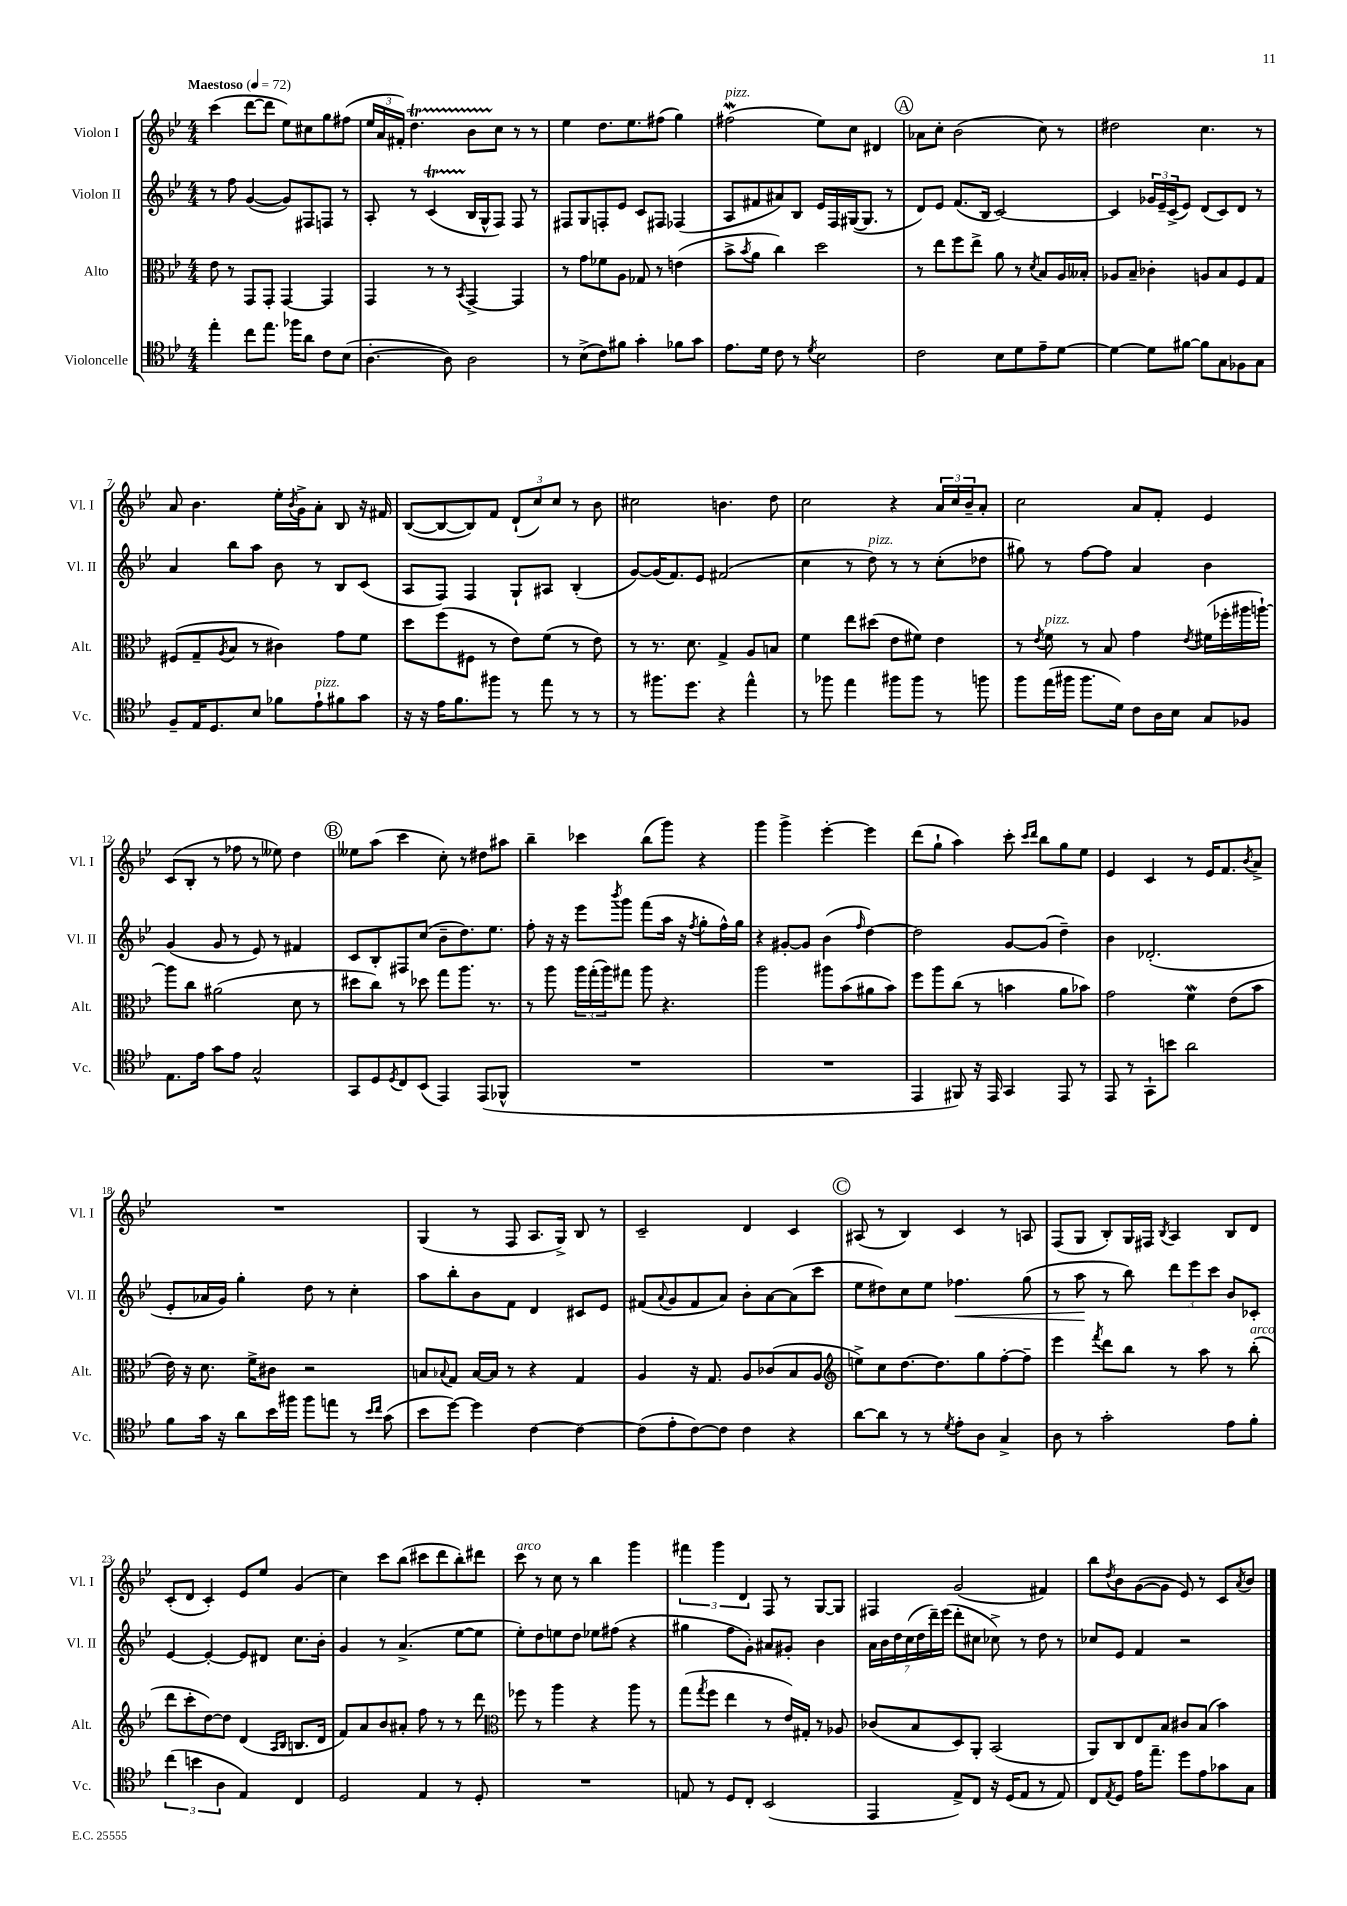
<<
\new StaffGroup <<
\new Staff = "s0" \with { instrumentName = "Violon I" shortInstrumentName = "Vl. I" } {
    \clef treble \key bes \major \numericTimeSignature \time 4/4 \tempo "Maestoso" 4 = 72
    c'''4( d'''8~ d'''8 ees''8) cis''8 g''8 fis''8( |
    \tuplet 3/2 { ees''16 a'16 fis'16-.) } d''4.\startTrillSpan bes'8 c''8\stopTrillSpan r8 r8 |
    ees''4 d''8. ees''8. fis''8( g''4) |
    fis''2\mordent^\markup { \italic "pizz." }( ees''8) c''8 dis'4 |
    \mark \markup { \circle "A" } aes'8 c''8-. bes'2( c''8) r8 |
    dis''2 c''4. r8 |
    a'8 bes'4. ees''16-. \acciaccatura { bes'8 } g'16-> a'8-. bes8 r16 fis'16 |
    bes8~( bes8~ bes8) f'8 \tuplet 3/2 { d'8-!( c''8) c''8 } r8 bes'8 |
    cis''2 b'4. d''8 |
    c''2 r4 \tuplet 3/2 { a'16 c''16 bes'16-- } a'8-. |
    c''2 a'8 f'8-. ees'4 |
    c'8( bes8-. r8 fes''8 r8 eeses''8) d''4 |
    \mark \markup { \circle "B" } eeses''8 a''8( c'''4 c''8-.) r8 dis''8 ais''8 |
    bes''4-- ces'''4 bes''8( g'''8) r4 |
    g'''4 g'''4-> ees'''4~-. ees'''4 |
    d'''8( g''8-! a''4) c'''8-. \grace { c'''16 d'''16 } bes''8 g''8 ees''8 |
    ees'4 c'4 r8 ees'16 f'8. \acciaccatura { bes'8 } a'8-> |
    R1 |
    g4( r8 f8 a8. g16->) bes8 r8 |
    c'2-- d'4 c'4 |
    \mark \markup { \circle "C" } ais8( r8 bes4) c'4 r8 a8 |
    f8( g8 bes8-.) g16 fis16 \acciaccatura { bes8 } a4 bes8 d'8 |
    c'8-.( d'8 c'4-.) ees'8 ees''8 g'4( |
    c''4) c'''8 bes''8( cis'''8 d'''8 bes''8-.) dis'''8 |
    c'''8^\markup { \italic "arco" } r8 c''8 r8 bes''4 g'''4 |
    \tuplet 3/2 { fis'''4 g'''4 d'4 } f8 r8 g8~ g8 |
    fis4 g'2( fis'4) |
    bes''8 \acciaccatura { d''8 } bes'8 g'8~( g'8 ees'8) r8 c'8 \acciaccatura { a'8 } bes'8 \bar "|." |
}
\new Staff = "s1" \with { instrumentName = "Violon II" shortInstrumentName = "Vl. II" } {
    \clef treble \key bes \major \numericTimeSignature \time 4/4
    r8 f''8 g'4~( g'8) fis8 f8 r8 |
    a8-. r8 c'4\startTrillSpan( bes16\stopTrillSpan g16-^ f8) f8 r8 |
    fis8 g8 f8-. ees'8 c'8 fis8 fes4( |
    a8 fis'8 ais'8) bes8 ees'16 f16 gis16~( gis8. r8 |
    \mark \markup { \circle "A" } d'8) ees'8 f'8.( bes16 c'2~) |
    c'4 \tuplet 3/2 { ges'16 ees'16-- c'16->( } ees'8) d'8( c'8) d'8 r8 |
    a'4 bes''8 a''8 bes'8 r8 bes8 c'8( |
    a8 f8) f4 g8-! ais8 bes4-.( |
    g'8~) g'16( f'8.) ees'8 fis'2( |
    c''4 r8 d''8^\markup { \italic "pizz." }) r8 r8 c''8-.( des''8 |
    gis''8) r8 f''8~ f''8 a'4 bes'4 |
    g'4( g'8 r8 ees'8) r8 fis'4 |
    \mark \markup { \circle "B" } c'8 bes8-. fis8 c''8( bes'8-- d''8.) ees''8. |
    f''8-. r16 r16 ees'''8 \acciaccatura { bes'''8 } g'''8 f'''8( a''16 r16 \acciaccatura { f''8 } g''8-. f''16-^) g''16 |
    r4 gis'8~-. gis'8 bes'4( \grace { f''16 } d''4~) |
    d''2 g'8~ g'8( d''4--) |
    bes'4 des'2.-.( |
    ees'8-. aes'16 g'16) g''4-. d''8 r8 c''4-. |
    a''8 bes''8-. bes'8 f'8 d'4 cis'8 ees'8 |
    fis'8( \appoggiatura { a'8 } g'8 fis'8 a'8) bes'8-. a'8~ a'8( c'''8 |
    \mark \markup { \circle "C" } ees''8 dis''8) c''8 ees''8 fes''4.\< g''8( |
    r8 a''8\! r8 bes''8) \tuplet 3/2 { d'''8 ees'''8 c'''8 } bes'8 ces'8-. |
    ees'4~ ees'4~-. ees'8 dis'8 c''8. bes'16-. |
    g'4 r8 a'4.->( ees''8~ ees''8 |
    ees''8-.) d''8 e''8 d''8 ees''8 fis''8( r4 |
    gis''4 f''8 g'8-.) ais'8 gis'8-. bes'4 |
    \tuplet 7/4 { a'16 bes'16 d''16 c''16( d''16 d'''16--) ees'''16( } d'''8-. cis''8 ces''8->) r8 d''8 r8 |
    ces''8 ees'8 f'4 r2 \bar "|." |
}
\new Staff = "s2" \with { instrumentName = "Alto" shortInstrumentName = "Alt." } {
    \clef alto \key bes \major \numericTimeSignature \time 4/4
    ees'8 r8 g,8 g,8-. g,4~ g,4 |
    g,4 r8 r8 \acciaccatura { bes,8 } g,4~-> g,4 |
    r8 g'8 fes'8 a8 ges8 r8 e'4( |
    bes'8-> \acciaccatura { bes'8 } a'8 c''4) d''2 |
    \mark \markup { \circle "A" } r8 ees''8 f''8 ees''8-> a'8 r8 \acciaccatura { d'8 } bes8 a16 beses16-. |
    aes8 bes8-- ces'4-. a8 bes8 f8 g8 |
    fis8( g8-- \acciaccatura { a8 } bes8 r8 cis'4) g'8 f'8 |
    d''8 f''8( fis8 r8 ees'8) f'8( r8 ees'8) |
    r8 r8. d'8. g4-> a8 b8 |
    f'4 ees''8 dis''8( ees'8 fis'8) ees'4 |
    r8 \acciaccatura { ees'8 } f'8^\markup { \italic "pizz." } r8 bes8 g'4 \acciaccatura { ees'8 } fis'16( fes''16-. ais''16 a''16~-!) |
    a''8 c''8 ais'2( d'8 r8 |
    \mark \markup { \circle "B" } dis''8 c''8) r8 des''8 g''8 a''8. r8. |
    r8 a''8 \tuplet 3/2 { a''16 g''16-.( a''16) } gis''8 a''8 r4. |
    a''2 ais''8 bes'8( ais'8 bes'8) |
    f''8 a''8 c''8( r8 b'4 a'8 bes'8) |
    g'2 f'4\mordent ees'8( bes'8 |
    ees'16) r16 d'8. f'16-> cis'8 r2 |
    b8 \appoggiatura { bes8 } g8 bes16~ bes16 r8 r4 g4 |
    a4 r16 g8. a8 ces'8( bes8 a8 |
    \mark \markup { \circle "C" } \clef treble e''8->) c''8 d''8.~ d''8. g''8 f''8~-. f''8-- |
    ees'''4 \acciaccatura { f'''8 } d'''8 bes''8 r8 a''8 r8 bes''8-.^\markup { \italic "arco" }( |
    d'''8 c'''8-. d''8~) d''8 d'4( \grace { a16 bes16 } b8. d'16 |
    f'8) a'8 bes'8 ais'8-. f''8 r8 r8 d'''8 |
    \clef alto fes''8 r8 a''4 r4 a''8 r8 |
    g''8( \acciaccatura { g''8 } f''8 ees''4 r8 ees'16) gis16-. r8 aes8 |
    ces'8( bes8 d8) a,8-. bes,2( |
    a,8) c8 ees8 bes8 cis'8 bes8( bes'4) \bar "|." |
}
\new Staff = "s3" \with { instrumentName = "Violoncelle" shortInstrumentName = "Vc." } {
    \clef tenor \key bes \major \numericTimeSignature \time 4/4
    ees''4-. c''8 ees''8. fes''16 a'8 c'8 bes8( |
    a4.~-. a8) a2 |
    r8 bes8->( c'8) fis'8 g'4-. fes'8 g'8 |
    ees'8. d'16 c'8 r8 \acciaccatura { d'8 } bes2 |
    \mark \markup { \circle "A" } c'2 bes8 d'8 ees'8-- d'8~ |
    d'4~ d'8 fis'8~ fis'8 g8 fes8 g8 |
    f8-- ees16 d8. bes8 fes'8 ees'8-!^\markup { \italic "pizz." } fis'8 g'8 |
    r16 r16 ees'16 f'8. fis''8 r8 ees''8 r8 r8 |
    r8 fis''8. d''8. r4 ees''4-^ |
    r8 fes''8 ees''4 fis''8 fis''8 r8 f''8 |
    f''8 ees''16( fis''16 fis''8. d'16) c'8 a16 bes16 g8 fes8 |
    ees8. ees'16 g'8 ees'8 g2-^ |
    \mark \markup { \circle "B" } g,8 d8 \acciaccatura { d8 } c8 bes,8( ees,4) ees,8( fes,8-^ |
    R1 |
    R1 |
    ees,4 fis,8) r16 ees,16 g,4 ees,8 r8 |
    ees,8 r8 g,8-! b'8 a'2 |
    f'8 g'16 r16 a'8 bes'16 fis''16 fis''8 e''8 r8 \grace { bes'16 c''16 } g'8( |
    bes'8 d''8~) d''4 c'4~ c'4~ |
    c'8( ees'8-. c'8~) c'8 c'4 r4 |
    \mark \markup { \circle "C" } a'8~ a'8 r8 r8 \acciaccatura { d'8 } ees'8-. a8 g4-> |
    a8 r8 g'2-. ees'8 f'8-. |
    \tuplet 3/2 { c''4( b'4 a4 } ees4) c4 |
    d2 ees4 r8 d8-. |
    R1 |
    e8 r8 d8 c8-. bes,2( |
    ees,4 ees8->) c8 r16 d16( ees8 r8 ees8) |
    c8 \acciaccatura { ees8 } d8 ees'16 ees''8.-- d''8 ees'8 ges'8 g8 \bar "|." |
}
>>
>>
